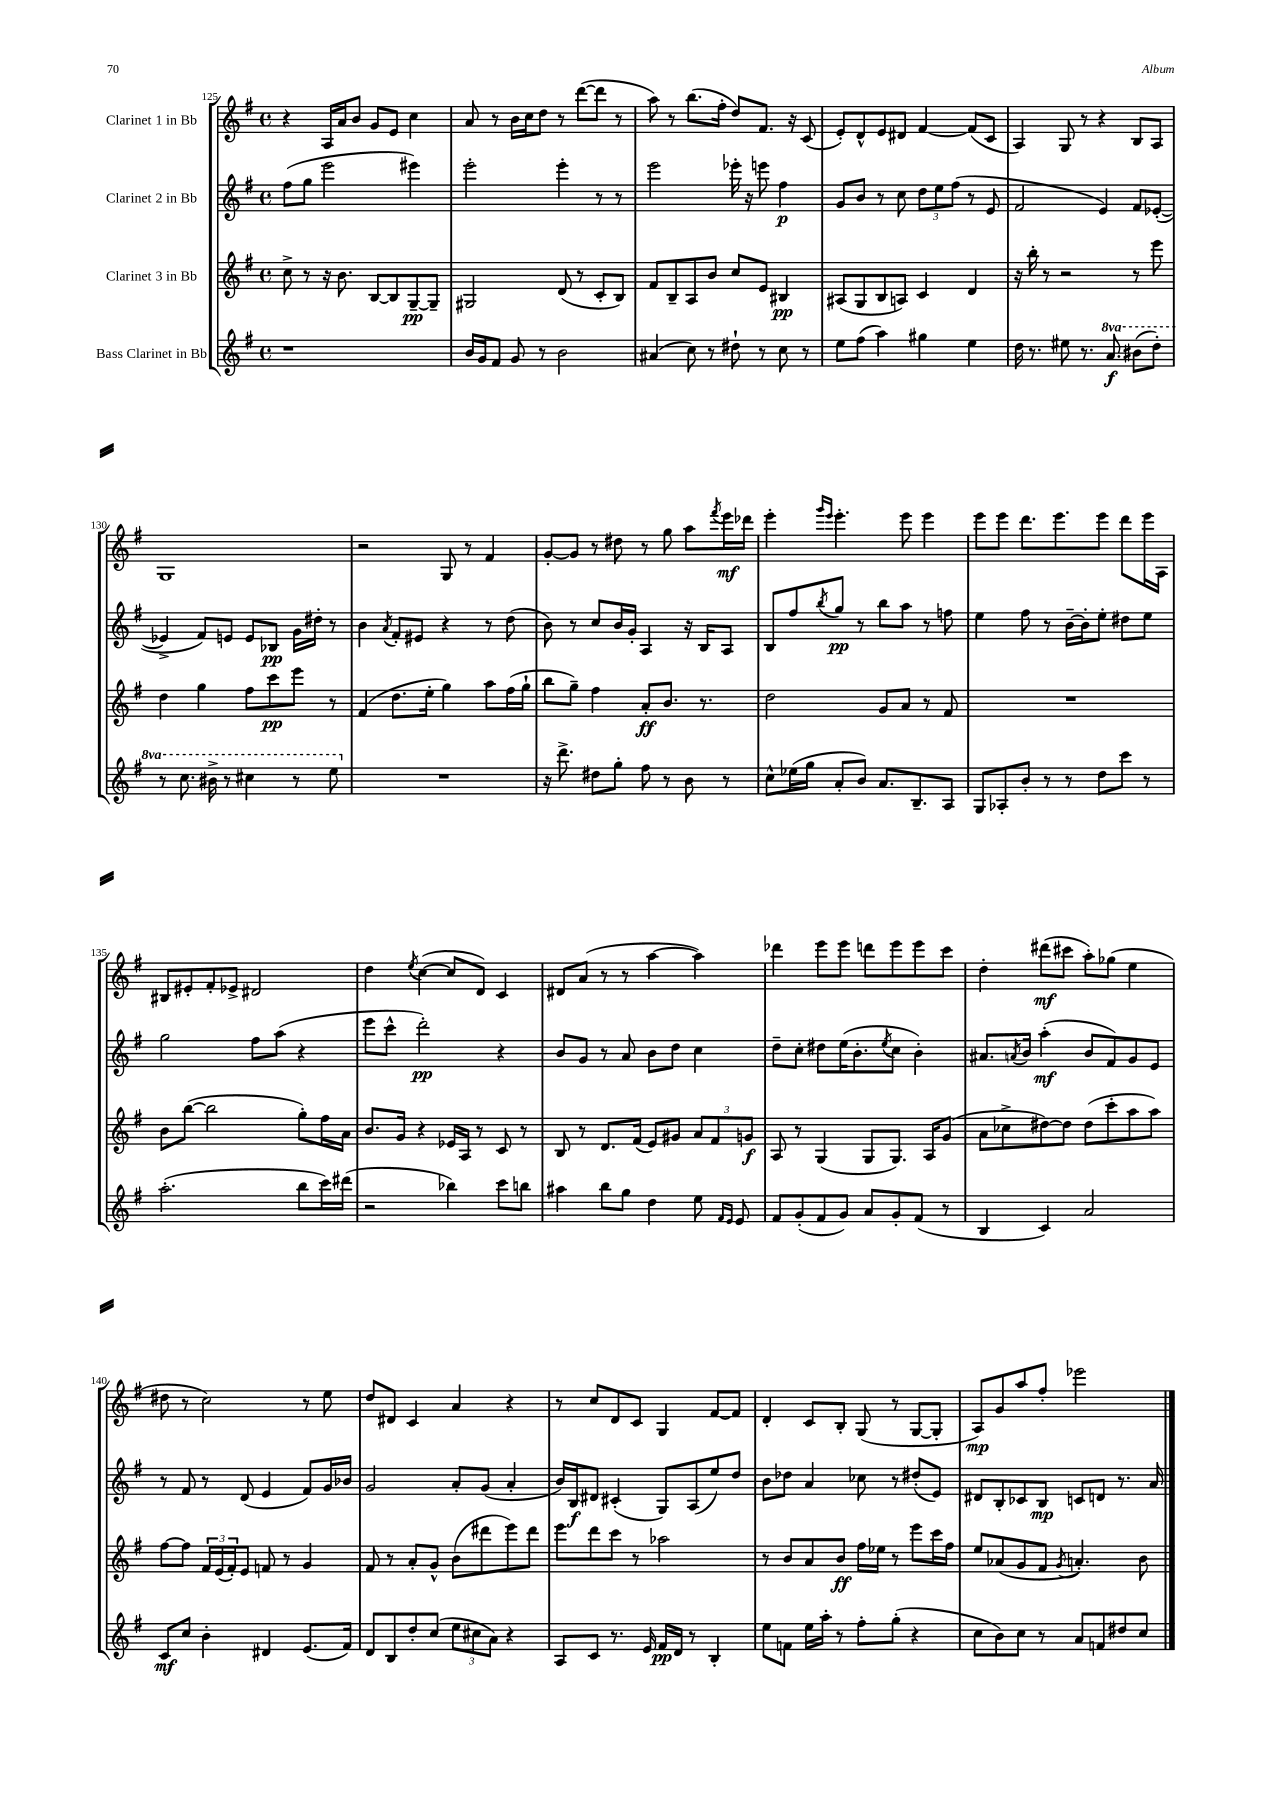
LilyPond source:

<<
\new StaffGroup <<
\new Staff = "s0" \with { instrumentName = "Clarinet 1 in Bb" } {
    \clef treble \key g \major \defaultTimeSignature \time 4/4
    r4 a16 a'16 b'8 g'8 e'8 c''4 |
    a'8 r8 b'16 c''16 d''8 r8 d'''8~( d'''8 r8 |
    a''8) r8 b''8.( fis''16-. d''8) fis'8. r16 c'8( |
    e'8-.) d'8-^ e'8 dis'8 fis'4~ fis'8( c'8 |
    a4) g8 r8 r4 b8 a8 |
    g1 |
    r2 g8 r8 fis'4 |
    g'8~-. g'8 r8 dis''8 r8 g''8 a''8 \acciaccatura { fis'''8 } e'''16\mf des'''16 |
    e'''4-. \grace { g'''16 e'''16 } e'''4.-. e'''8 e'''4 |
    e'''8 e'''8 d'''8. e'''8. e'''8 d'''8 e'''16 a16 |
    bis8 eis'8-. fis'8-. ees'8-> dis'2 |
    d''4 \acciaccatura { e''8 } c''4~( c''8 d'8) c'4 |
    dis'8 a'8( r8 r8 a''4~ a''4) |
    des'''4 e'''8 e'''8 d'''8 e'''8 e'''8 c'''8 |
    d''4-. dis'''8\mf( cis'''8 a''8-.) ges''8( e''4 |
    dis''8 r8 c''2) r8 e''8 |
    d''8 dis'8 c'4 a'4 r4 |
    r8 c''8 d'8 c'8 g4 fis'8~ fis'8 |
    d'4-. c'8 b8-. g8( r8 g8~ g8-. |
    a8\mp) g'8 a''8 fis''8-. ees'''2 \bar "|." |
}
\new Staff = "s1" \with { instrumentName = "Clarinet 2 in Bb" } {
    \clef treble \key g \major \defaultTimeSignature \time 4/4
    fis''8( g''8 e'''2 eis'''4) |
    e'''2-. e'''4-. r8 r8 |
    e'''2 ees'''16-. r16 e'''8 fis''4\p |
    g'8 b'8 r8 c''8 \tuplet 3/2 { d''8 e''8 fis''8( } r8 e'8 |
    fis'2 e'4) fis'8 ees'8~-.( |
    ees'4-> fis'8) e'8 e'8 bes8\pp g'16 dis''16-. r8 |
    b'4 \acciaccatura { a'8 } fis'8-. eis'8 r4 r8 d''8( |
    b'8) r8 c''8 b'16 g'16-. a4 r16 b16 a8 |
    b8 fis''8 \acciaccatura { b''8 } g''8\pp r8 b''8 a''8 r8 f''8 |
    e''4 fis''8 r8 b'16~-- b'16-. e''8-. dis''8 e''8 |
    g''2 fis''8 a''8( r4 |
    e'''8 c'''8-^ d'''2-.\pp) r4 |
    b'8 g'8 r8 a'8 b'8 d''8 c''4 |
    d''8-- c''8-. dis''8 e''16( b'8.-. \acciaccatura { e''8 } c''8 b'4-.) |
    ais'8. \acciaccatura { a'8 } b'16 a''4-.\mf( b'8 fis'8) g'8 e'8 |
    r8 fis'8 r8 d'8( e'4 fis'8) g'16 bes'16 |
    g'2 a'8-. g'8( a'4-. |
    b'16) b16\f dis'8 cis'4-.( g8) a8( e''8) d''8 |
    b'8 des''8 a'4 ces''8 r8 dis''8-.( e'8) |
    dis'8 b8-. ces'8 b8\mp c'8 d'8 r8. a'16 \bar "|." |
}
\new Staff = "s2" \with { instrumentName = "Clarinet 3 in Bb" } {
    \clef treble \key g \major \defaultTimeSignature \time 4/4
    c''8-> r8 r16 b'8. b8~ b8 g8~--\pp g8-- |
    gis2 d'8( r8 c'8-. b8) |
    fis'8 b8-- a8 b'8 c''8 e'8 bis4\pp |
    ais8( g8 b8 a8) c'4 d'4 |
    r16 b''16-. r8 r2 r8 e'''8 |
    d''4 g''4 fis''8 c'''8\pp e'''8 r8 |
    fis'4( d''8. e''16-. g''4) a''8 fis''16( g''16-! |
    b''8 g''8--) fis''4 a'8-.\ff b'8. r8. |
    d''2 g'8 a'8 r8 fis'8 |
    R1 |
    b'8 b''8~( b''2 g''8-.) fis''16 a'16 |
    b'8. g'16 r4 ees'16 a16 r8 c'8 r8 |
    b8 r8 d'8. fis'16( e'8) gis'8 \tuplet 3/2 { a'8 fis'8 g'8\f } |
    a8 r8 g4( g8 g8.) a16 g'8( |
    a'8 ces''8-> dis''8~) dis''8 dis''8( c'''8-. a''8 a''8) |
    fis''8~ fis''8 \tuplet 3/2 { fis'16 e'16( fis'16-.) } e'8 f'8 r8 g'4 |
    fis'8 r8 a'8-. g'8-^ b'8( dis'''8 e'''8) dis'''8 |
    e'''8 d'''8 c'''8 r8 aes''2 |
    r8 b'8 a'8 b'8\ff fis''16 ees''16 r8 e'''8 c'''16 fis''16 |
    e''8 aes'8( g'8 fis'8 \acciaccatura { g'8 } a'4.-.) b'8 \bar "|." |
}
\new Staff = "s3" \with { instrumentName = "Bass Clarinet in Bb" } {
    \clef treble \key g \major \defaultTimeSignature \time 4/4 \set Staff.ottavationMarkups = #ottavation-simple-ordinals
    r1 |
    b'16 g'16 fis'8 g'8 r8 b'2 |
    ais'4( c''8) r8 dis''8-! r8 c''8 r8 |
    e''8 fis''8( a''4) gis''4 e''4 |
    d''16 r8. eis''8 r8. \ottava #1 a''8.\f bis''8( d'''8-.) |
    r8 c'''8. bis''16-> r8 cis'''4 r8 e'''8 \ottava #0 |
    R1 |
    r16 d'''8.-> dis''8 g''8-. fis''8 r8 b'8 r8 |
    c''8-^ ees''16( g''16 a'8-. b'8) a'8. b8.-- a8 |
    g8 aes8-. b'8-. r8 r8 d''8 c'''8 r8 |
    a''2.-.( b''8 c'''16) dis'''16( |
    r2 bes''4) c'''8 b''8 |
    ais''4 b''8 g''8 d''4 e''8 \grace { fis'16 e'16 } e'8 |
    fis'8 g'8-.( fis'8 g'8) a'8 g'8-. fis'8( r8 |
    b4 c'4) a'2 |
    c'8\mf c''8 b'4-. dis'4 e'8.( fis'16) |
    d'8 b8 d''8-. c''8( \tuplet 3/2 { e''8 cis''8 a'8) } r4 |
    a8 c'8 r8. e'16 fis'16\pp d'16 r8 b4-. |
    e''8 f'8 e''16 a''16-. r8 fis''8-. g''8-.( r4 |
    c''8 b'8) c''8 r8 a'8 f'8 dis''8 c''8 \bar "|." |
}
>>
>>
\layout { \context { \Score currentBarNumber = #125 } }
